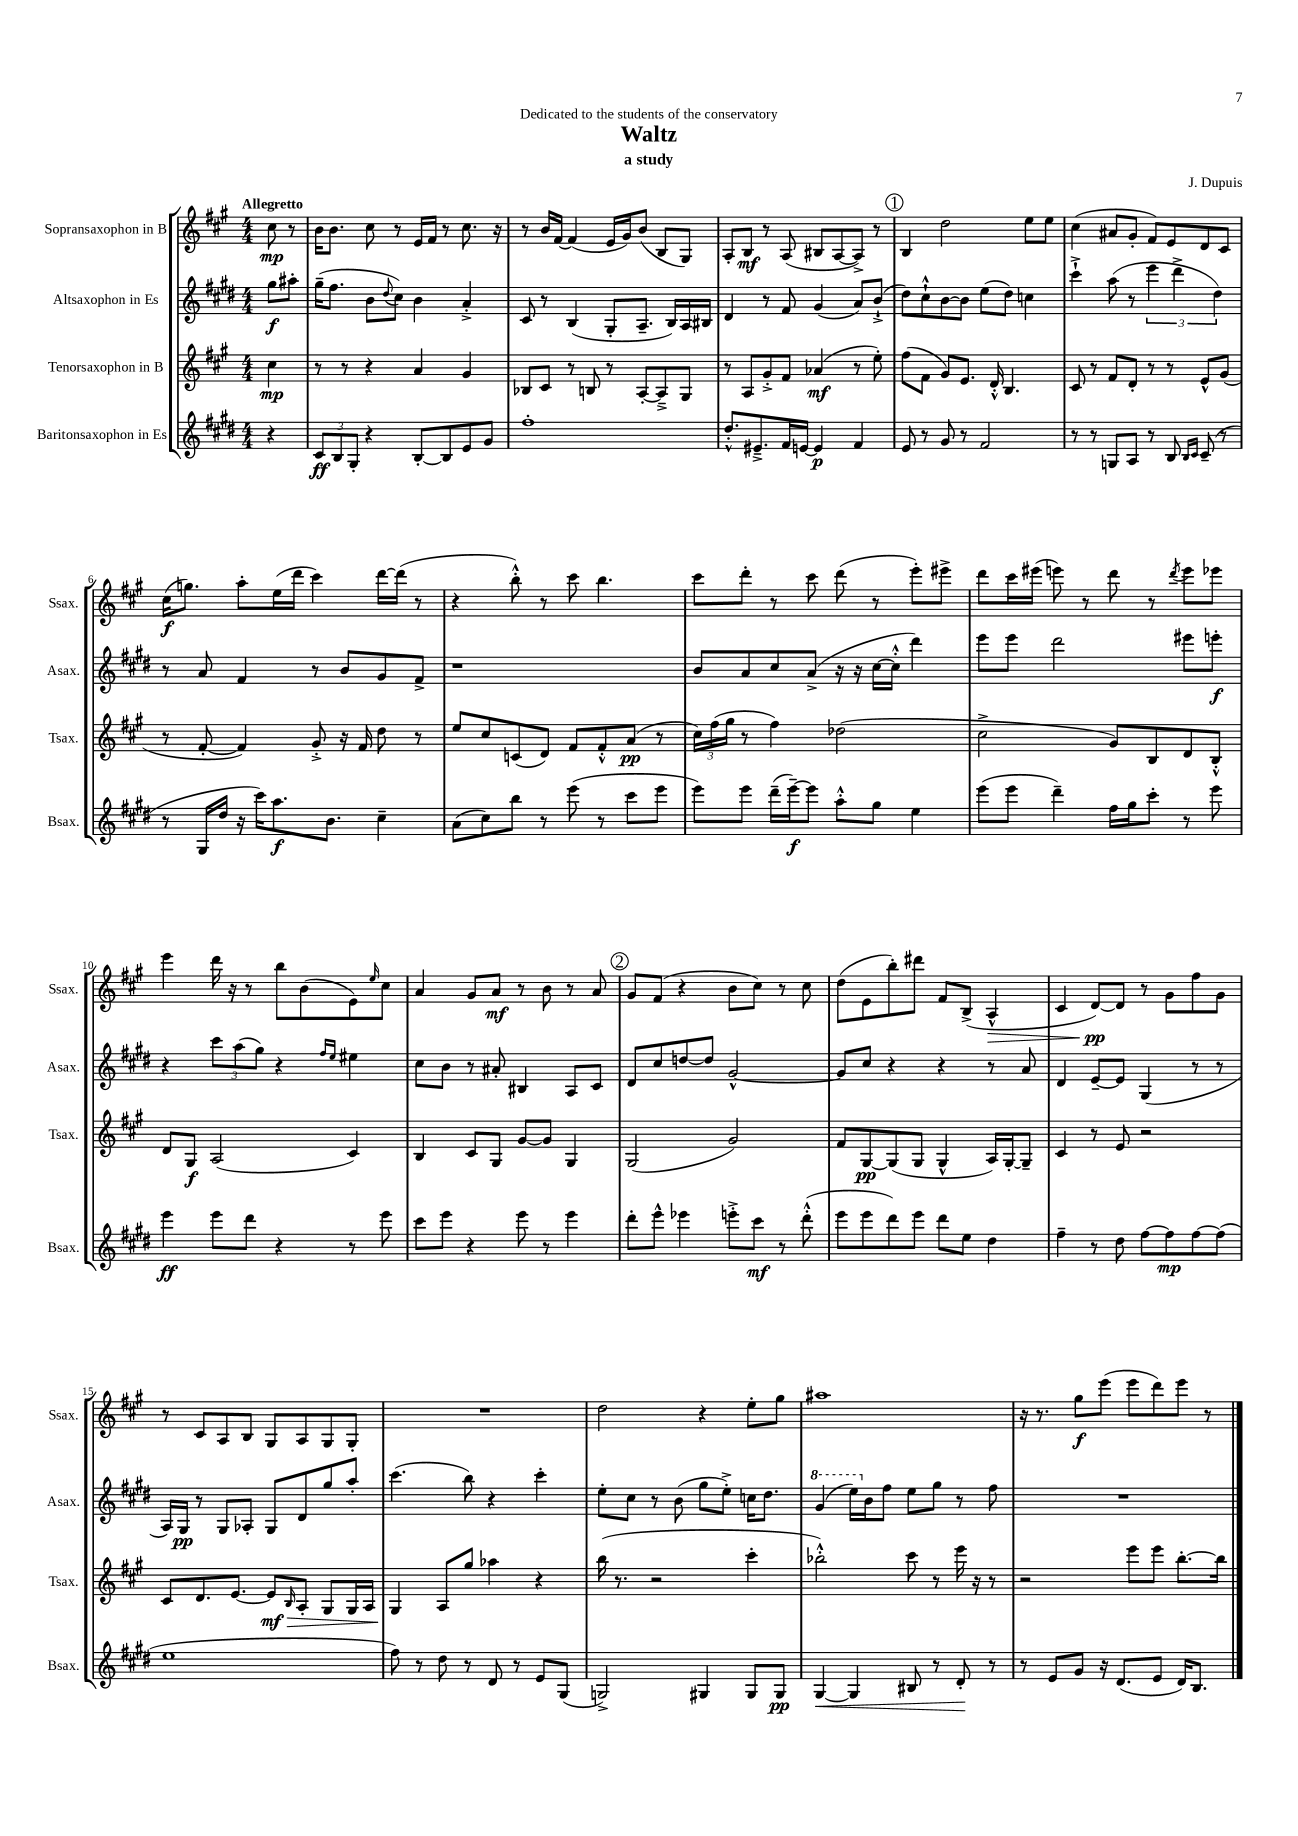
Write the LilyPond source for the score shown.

\header { title = "Waltz" composer = "J. Dupuis" subtitle = "a study" dedication = "Dedicated to the students of the conservatory" }
<<
\new StaffGroup <<
\new Staff = "s0" \with { instrumentName = "Sopransaxophon in B" shortInstrumentName = "Ssax." } {
    \clef treble \key a \major \numericTimeSignature \time 4/4 \partial 4 \tempo "Allegretto"
    cis''8\mp r8 |
    b'16 b'8. cis''8 r8 e'16 fis'16 r8 cis''8. r16 |
    r8 b'16 fis'16~ fis'4( e'16 gis'16) b'8( b8 gis8) |
    a8-. b8\mf r8 a8( bis8 a8~ a8->) r8 |
    \mark \markup { \circle "1" } b4 d''2 e''8 e''8 |
    cis''4( ais'8 gis'8-. fis'8) e'8 d'8 cis'8 |
    cis''16\f( g''8.) a''8-. e''16( d'''16 cis'''4) d'''16~ d'''16( r8 |
    r4 b''8-.-^) r8 cis'''8 b''4. |
    cis'''8 d'''8-. r8 cis'''8 d'''8( r8 e'''8-.) eis'''8-> |
    d'''8 cis'''16 eis'''16( e'''8) r8 d'''8 r8 \acciaccatura { d'''8 } e'''8 ees'''8 |
    e'''4 d'''16 r16 r8 b''8 b'8( e'8) \grace { e''16 } cis''8 |
    a'4 gis'8 a'8\mf r8 b'8 r8 a'8 |
    \mark \markup { \circle "2" } gis'8 fis'8( r4 b'8 cis''8) r8 cis''8 |
    d''8( e'8 b''8-.) dis'''8 fis'8 b8->( a4-^\> |
    cis'4 d'8~\pp\!) d'8 r8 gis'8 fis''8 gis'8 |
    r8 cis'8 a8 b8 gis8 a8 gis8 gis8-. |
    R1 |
    d''2 r4 e''8-. gis''8 |
    ais''1 |
    r16 r8. gis''8\f e'''8( e'''8 d'''8) e'''8 r8 \bar "|." |
}
\new Staff = "s1" \with { instrumentName = "Altsaxophon in Es" shortInstrumentName = "Asax." } {
    \clef treble \key e \major \numericTimeSignature \time 4/4 \partial 4
    gis''8\f ais''8-. |
    gis''16--( fis''8. b'8 \appoggiatura { dis''8 } cis''8) b'4 a'4-.-> |
    cis'8 r8 b4( gis8-. a8.-- b16) a16 bis16 |
    dis'4 r8 fis'8 gis'4( a'8) b'8-!->( |
    \mark \markup { \circle "1" } dis''8) cis''8-!-^ b'8~ b'8 e''8( dis''8) c''4 |
    cis'''4-!-> a''8( r8 \tuplet 3/2 { e'''4 dis'''4-> dis''4) } |
    r8 a'8 fis'4 r8 b'8 gis'8 fis'8-> |
    r1 |
    b'8 a'8 cis''8 a'8->( r16 r16 cis''16~ cis''16-.-^ dis'''4) |
    e'''8 e'''8 dis'''2 eis'''8 e'''8-.\f |
    r4 \tuplet 3/2 { cis'''8 a''8( gis''8) } r4 \grace { fis''16 e''16 } eis''4 |
    cis''8 b'8 r8 ais'8-. bis4 a8 cis'8 |
    \mark \markup { \circle "2" } dis'8 cis''8 d''8~ d''8 gis'2~-^ |
    gis'8 cis''8 r4 r4 r8 a'8 |
    dis'4 e'8~-- e'8 gis4( r8 r8 |
    a16) gis16\pp r8 gis8 aes8-. gis8 dis'8 gis''8 a''8-. |
    cis'''4.( b''8) r4 cis'''4-. |
    e''8-. cis''8 r8 b'8( gis''8 e''8-.->) c''16 dis''8. |
    \ottava #1 gis''4( e'''16) \ottava #0 b'16 fis''8 e''8 gis''8 r8 fis''8 |
    R1 \bar "|." |
}
\new Staff = "s2" \with { instrumentName = "Tenorsaxophon in B" shortInstrumentName = "Tsax." } {
    \clef treble \key a \major \numericTimeSignature \time 4/4 \partial 4
    cis''4\mp |
    r8 r8 r4 a'4 gis'4 |
    bes8 cis'8 r8 b8 r8 a8~-. a8---> gis8 |
    r8 a8 gis'8-.-> fis'8 aes'4\mf( r8 e''8-.) |
    \mark \markup { \circle "1" } fis''8( fis'8 gis'8) e'8. d'16-.-^ b4. |
    cis'8 r8 fis'8 d'8-. r8 r8 e'8-^ gis'8( |
    r8 fis'8~-. fis'4) gis'8-.-> r16 fis'16 d''8 r8 |
    e''8 cis''8 c'8( d'8) fis'8 fis'8-.-^ a'8\pp( r8 |
    \tuplet 3/2 { cis''16) fis''16( gis''16 } r8 fis''4) des''2( |
    cis''2-> gis'8) b8 d'8 b8-.-^ |
    d'8 gis8\f a2( cis'4) |
    b4 cis'8 gis8 gis'8~ gis'8 gis4 |
    \mark \markup { \circle "2" } gis2( gis'2) |
    fis'8 gis8~\pp gis8( gis8 gis4-^ a16) gis16~-. gis8-- |
    cis'4 r8 e'8 r2 |
    cis'8 d'8. e'8.~ e'8\mf\> \grace { b16 } a8-. gis8 gis16 a16 |
    gis4\! a8 gis''8 aes''4 r4 |
    b''16( r8. r2 cis'''4-. |
    bes''2-.-^) cis'''8 r8 e'''16 r16 r8 |
    r2 e'''8 e'''8 b''8.~-. b''16 \bar "|." |
}
\new Staff = "s3" \with { instrumentName = "Baritonsaxophon in Es" shortInstrumentName = "Bsax." } {
    \clef treble \key e \major \numericTimeSignature \time 4/4 \partial 4
    r4 |
    \tuplet 3/2 { cis'8\ff b8 gis8-. } r4 b8~-. b8 e'8 gis'8 |
    fis''1-. |
    dis''8.-.-^ eis'8.---> fis'16 e'16~ e'4\p fis'4 |
    \mark \markup { \circle "1" } e'8 r8 gis'8 r8 fis'2 |
    r8 r8 g8 a8 r8 b8 \grace { b16 cis'16 } cis'8--( r8 |
    r8 gis16 dis''16 r16 cis'''16) a''8.\f b'8. cis''4-- |
    a'8( cis''8) b''8 r8 e'''8( r8 cis'''8 e'''8 |
    e'''8) e'''8 dis'''16--( e'''16~--\f) e'''8 a''8-.-^ gis''8 e''4 |
    e'''8( e'''8 dis'''4--) fis''16 gis''16 cis'''8-. r8 e'''8 |
    e'''4\ff e'''8 dis'''8 r4 r8 e'''8 |
    cis'''8 e'''8 r4 e'''8 r8 e'''4 |
    \mark \markup { \circle "2" } dis'''8-. e'''8-^ ees'''4 e'''8-.-> cis'''8\mf r8 dis'''8-.-^( |
    e'''8 e'''8 dis'''8) e'''8 dis'''8 e''8 dis''4 |
    fis''4-- r8 dis''8 fis''8~ fis''8\mp fis''8~ fis''8( |
    e''1 |
    fis''8) r8 dis''8 r8 dis'8 r8 e'8 gis8( |
    g2->) gis4 gis8 gis8\pp |
    gis4~\< gis4 bis8 r8 dis'8-.\! r8 |
    r8 e'8 gis'8 r16 dis'8.( e'8 dis'16) b8. \bar "|." |
}
>>
>>
